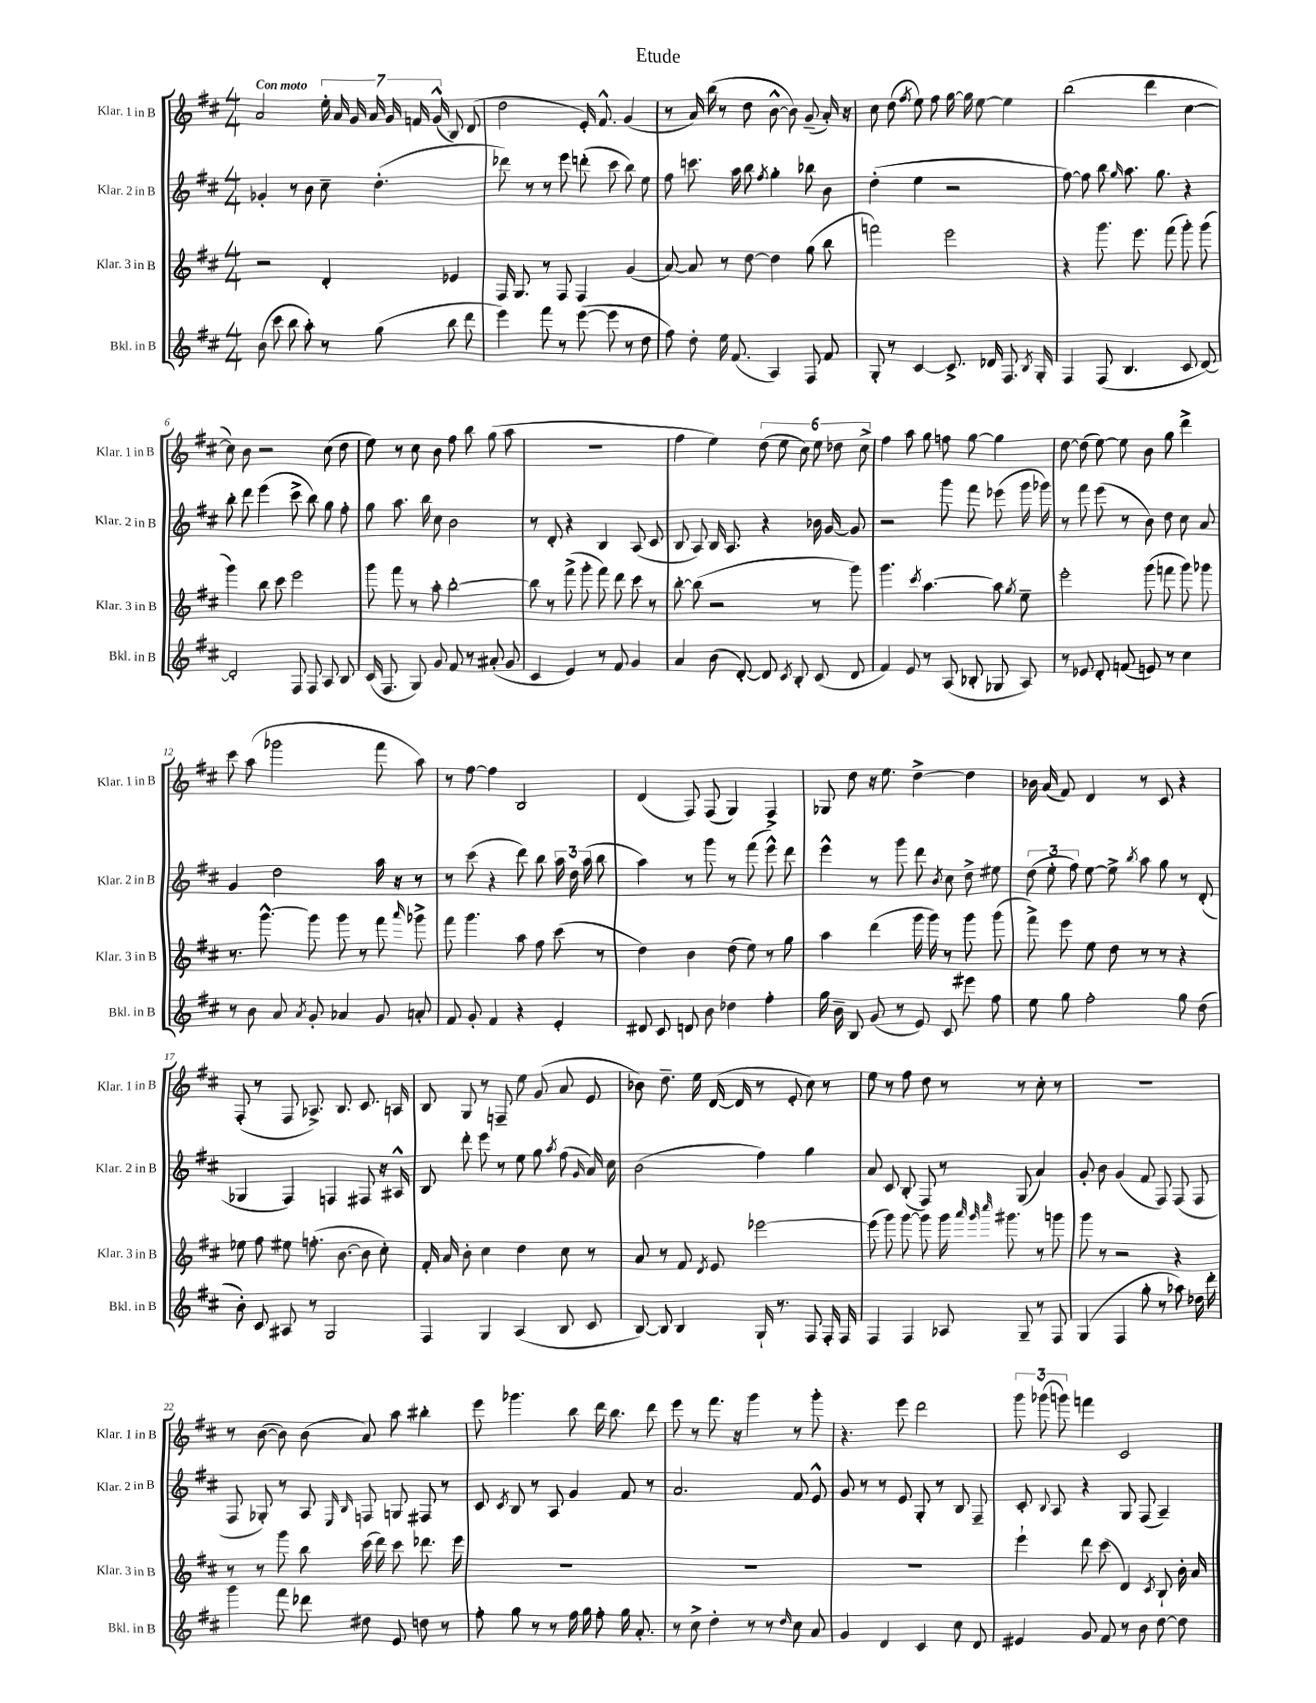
\header { title = "Etude" }
<<
\new StaffGroup <<
\new Staff = "s0" \with { instrumentName = "Klar. 1 in B" shortInstrumentName = "Klar. 1 in B" } {
    \clef treble \key d \major \numericTimeSignature \time 4/4 \tempo "Con moto"
    \autoBeamOff a'2 \tuplet 7/4 { e''16-. a'16 g'16 a'16 g'16 f'16 g'16-^( } b8) d'8( |
    d''2 e'16-.) fis'8.-^ g'4( |
    r8 a'16) b''16( r8 d''8 b'8~-^ b'8) g'8--( a'16-.) r16 |
    cis''8 d''8( \acciaccatura { fis''8 } e''8) fis''8 g''16~ g''16 e''8~ e''4 |
    b''2( d'''4 cis''4~ |
    cis''8) b'8 r2 cis''8( d''8 |
    e''8) r8 cis''8 b'8 fis''8 b''8 g''8( a''8 |
    R1 |
    fis''4 e''4) \tuplet 6/4 { d''8( e''8 cis''8) e''8 des''8 cis''8-> } |
    fis''4 a''8 g''8 f''8 g''8~ g''4 |
    d''8~ d''8( e''8~) e''8 b'8 g''8 d'''4-> |
    cis'''8 a''8( ges'''2 fis'''8 a''8) |
    r8 fis''8~ fis''4 b2 |
    d'4( fis8) fis8( g4) fis4-> |
    ges8 d''8 r16 e''8. d''4~-> d''4 |
    bes'16 a'16( fis'8) d'4 r8 cis'8 r4 |
    fis8-.( r8 fis8 aes8.->) b8. cis'8. a16 |
    b8 g8 r8 f8-- e''8 g'8( a'8 e'8 |
    bes'8) d''8.-- e''16 d'16~( d'16 r8 e'8-. cis''8) r8 |
    e''8 r8 fis''8 d''8 r8 r8 cis''8-. r8 |
    R1 |
    r8 b'8~( b'8) b'8( a'8) a''8 bis''4-. |
    e'''8 ges'''4. b''8 d'''16 b''8. d'''8 |
    e'''8 r8 fis'''8. r16 g'''4 r8 g'''8-. |
    r4. e'''8 d'''2 |
    \tuplet 3/2 { g'''8 ges'''8( g'''8) } f'''4 cis'2 \bar "|." |
}
\new Staff = "s1" \with { instrumentName = "Klar. 2 in B" shortInstrumentName = "Klar. 2 in B" } {
    \clef treble \key d \major \numericTimeSignature \time 4/4
    \autoBeamOff ges'4-. r8 b'8 cis''8-- d''4.-.( |
    des'''8) r8 r8 e'''8 d'''8-.( cis'''8 b''8) e''8 |
    fis''8 c'''8. a''16 b''8 \acciaccatura { fis''8 } g''4-. bes''8 b'8 |
    d''4-.( e''4 r2 |
    fis''8~) fis''8 b''8 \grace { g''16 } a''8. g''8. r4 |
    b''8-. d'''8 e'''4( cis'''8-> b''8) g''8 fis''8-. |
    g''8 a''8. b''16 cis''8 b'2 |
    r8 d'8-. r4 b4 a8( cis'8 |
    b8 a8) b16 a8. r4 bes'16 g'16~ g'8 |
    r2 g'''8 fis'''8 ees'''8( g'''16 ges'''16) |
    r8 fis'''8 e'''8( r8 b'8) d''8 cis''8 a'8 |
    g'4 d''2 a''16 r16 r8 |
    r8 cis'''8( r4 d'''8) b''8 \tuplet 3/2 { a''16 d''16 a''16( } b''8 |
    a''4) r8 g'''8 r8 fis'''8( e'''8-^) d'''8 |
    e'''4-^ r8 g'''8 d'''8 \acciaccatura { b'8 } cis''8 d''8-> eis''8 |
    \tuplet 3/2 { d''8( e''8-. fis''8) } e''8~ e''8-> \acciaccatura { b''8 } a''8 g''8 r8 d'8-.( |
    ges4 fis4) f4 fis8 r16 ais16-^ |
    b8 d'''8-. e'''8 r8 e''8 g''8 \acciaccatura { a''8 } fis''8( \grace { g'16 } a'16) cis''16 |
    b'2( fis''4) g''4 |
    a'8 cis'8 b8-.( fis8) r8 g8( a'4) |
    g'8-. b'8 g'4( fis'8 fis8) fis8( fis8 |
    fis8 ges8-.) r8 a8 \grace { e16 b16 } f8 g8 fis8 r8 |
    cis'8 \acciaccatura { cis'8 } b8 r8 a8 g'4 fis'8 r8 |
    a'2. fis'8 e'8-^ |
    g'8 r8 r8 e'8 g8-. r8 b8 fis8-- |
    cis'8-. \appoggiatura { b8 } a8 r4 g8 fis8( a4--) \bar "|." |
}
\new Staff = "s2" \with { instrumentName = "Klar. 3 in B" shortInstrumentName = "Klar. 3 in B" } {
    \clef treble \key d \major \numericTimeSignature \time 4/4
    \autoBeamOff r2 d'4-. ees'4 |
    fis16 g8. r8 fis8 fis4 g'4( |
    a'8~) a'8 r8 d''8~ d''4 g''8( b''8 |
    f'''2) e'''2 |
    r4 g'''8. e'''8. fis'''8( g'''8-.) g'''8( |
    g'''4) b''8 cis'''8 e'''2 |
    g'''8 fis'''8 r8 a''8-. b''2~-. |
    b''8 r8 fis'''8->( g'''8-. fis'''8) d'''8 cis'''8 r8 |
    b''8~-. b''8( r2 r8 g'''8) |
    g'''4. \acciaccatura { cis'''8 } a''4.~ a''8 \acciaccatura { g''8 } e''8-- |
    e'''2-. g'''8( f'''8 g'''8) ges'''8 |
    r8. g'''8.~-^ g'''8 g'''8 r8 fis'''8 \grace { a'''16 } ges'''8-> |
    fis'''8 g'''4. a''8 fis''8 cis'''8( r8 |
    d''4) b'4 d''8( e''8) r8 g''8 |
    a''4 d'''4( g'''16 g'''16) r8 g'''8 g'''8( |
    fis'''8->) e'''8 e''8 d''8 r8 r8 r4 |
    ees''8 fis''8 eis''8 f''8.-.( b'8.~ b'8 cis''8-.) |
    fis'16-. a'16 b'8-. cis''4 d''4 cis''8 r8 |
    a'8 r8 fis'8 \acciaccatura { d'8 } e'8 ees'''2~ |
    ees'''8( g'''8) g'''8~ g'''8 g'''16 \grace { a'''32 g'''32 cis''''32 } gis'''8. r8 g'''8 |
    g'''8 r8 r2 r4 |
    r8 r8 g'''8 b''8 cis'''16( d'''16) cis'''8 des'''8. e'''16 |
    R1 |
    R1 |
    R1 |
    e'''4-! d'''8 cis'''8( d'4) \acciaccatura { cis'8 } b8-! b'16-. a'16 \bar "|." |
}
\new Staff = "s3" \with { instrumentName = "Bkl. in B" shortInstrumentName = "Bkl. in B" } {
    \clef treble \key d \major \numericTimeSignature \time 4/4
    \autoBeamOff b'8( cis'''8 b''8 a''8-.) r8 g''8( b''8 d'''8 |
    e'''4) fis'''8 r8 e'''8~( e'''8 r8 d''8 |
    fis''8) d''8-. e''16 fis'8.( a4) fis8 fis'8 |
    g8-. r8 cis'4~ cis'8.-> des'16 fis8. \acciaccatura { b8 } g16-. |
    fis4 fis8( b4. cis'8 d'8~) |
    d'2-. fis8 fis8 a8 b8 |
    cis'16( fis8. g8) g'8 fis'8 r8 ais'8-.( g'8 |
    cis'4 e'4) r8 fis'8 g'4 |
    a'4 b'8( d'8~-.) d'8 \acciaccatura { cis'8 } b8-. cis'8( d'8 |
    fis'4) e'8 r8 a8( bes8-. ges8 a8) |
    r8 ees'8 d'8-. f'8( e'8) r8 cis''4 |
    r8 b'8 a'8 \acciaccatura { a'8 } g'8-. aes'4 g'8 a'8-. |
    fis'8 g'8-. fis'4 r4 e'4-. |
    dis'8 cis'8 d'8 b'8 des''4 fis''4-. |
    g''16 b'16-- b8 g'8( r8 e'8) cis'8 eis'''8 fis''8 |
    e''8 g''8 fis''2-. g''8 d''8( |
    b'8-.) cis'8 ais8 r8 g2 |
    fis4 g4 a4( b8 cis'8 |
    b8~) b8 b4 g16-! r8. fis8 fis16-. fis16 |
    fis4 fis4 aes8 g8-- r8 fis8 |
    g4( fis4 g''8-. r8 aes''8) des''16 d'''16-. |
    g'''4 fis'''8 des'''8 dis''8 e'8 d''8 r8 |
    fis''8-. g''8 r8 r8 fis''16 g''16 fis''8-. g''16 a'8.-. |
    r8 cis''8-> d''4-. r8 r8 \grace { d''16 } cis''8 a'8 |
    g'4 d'4 cis'4 cis''8 d'8 |
    eis'4 g'8 fis'8 r8 b'8 d''8~ d''8 \bar "|." |
}
>>
>>
